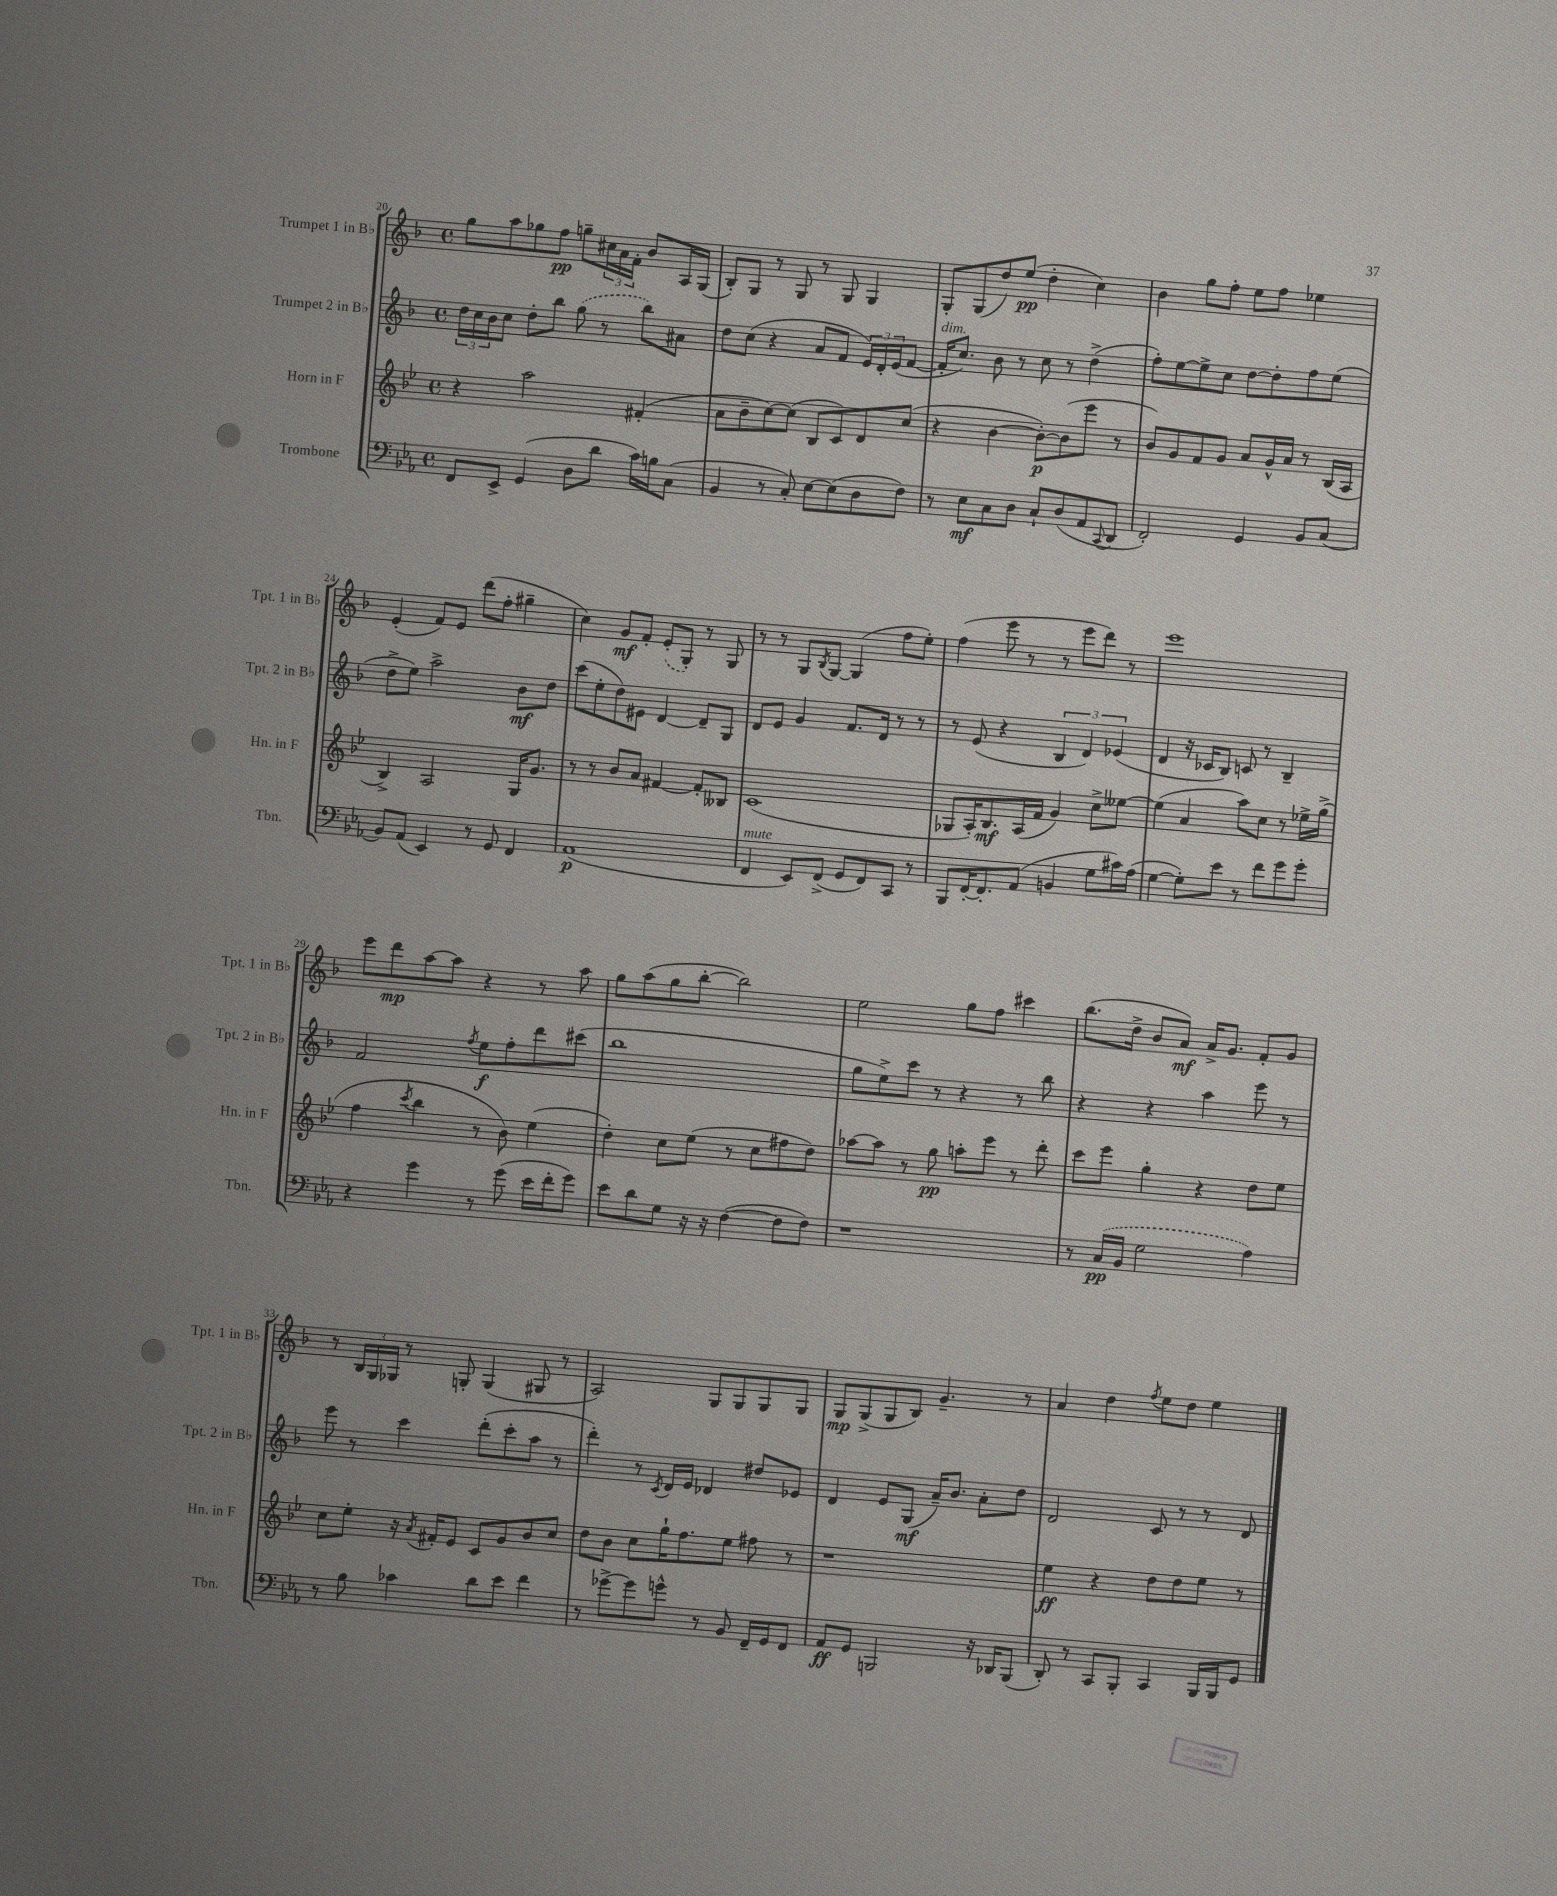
<<
\new StaffGroup <<
\new Staff = "s0" \with { instrumentName = "Trumpet 1 in Bb" shortInstrumentName = "Tpt. 1 in Bb" } {
    \clef treble \key f \major \defaultTimeSignature \time 4/4
    g''8 a''8 ges''8 f''8\pp g''8-- \tuplet 3/2 { cis''16 a'16 f'16-. } bes'8 a16 g16( |
    bes8-.) g8 r8 g8 r8 g8 g4 |
    g8-. g8( d''8) e''8\pp( d''4-. c''4) |
    bes'4 g''8 f''8-. e''8 f''8 ees''4 |
    e'4-.( f'8) e'8 d'''8( f''8-. gis''4-- |
    c''4) g'8\mf f'8-. \once \slurDashed e'8-.( g8-.) r8 g8 |
    r8 r8 g8 \acciaccatura { bes8 } g8~ g4( f''8 e''8-.) |
    f''4( e'''8 r8 r8 e'''8 d'''8) r8 |
    e'''1 |
    e'''8 d'''8\mp a''8~ a''8 r4 r8 a''8 |
    g''8 a''8( g''8 bes''8~-. bes''2) |
    e''2 g''8 f''8 cis'''4 |
    bes''8.( d''16-> bes'8 a'8\mf) a'16-> g'8. f'8-. g'8 |
    r8 \tuplet 3/2 { bes16 g16 ges16 } r8 g8-. g4( gis8 r8 |
    a2) g8 g8 g8 g8 |
    g8\mp g8->( g8 bes8) g'4.-- r8 |
    a'4 d''4 \acciaccatura { f''8 } e''8 d''8 e''4 \bar "|." |
}
\new Staff = "s1" \with { instrumentName = "Trumpet 2 in Bb" shortInstrumentName = "Tpt. 2 in Bb" } {
    \clef treble \key f \major \defaultTimeSignature \time 4/4
    \tuplet 3/2 { d''16 c''16 bes'16 } c''8 d''8-. bes''8 \once \slurDashed g''8( r8 bes''8) ais'8 |
    d''8 c''8( r4 a'8 f'8 \tuplet 3/2 { e'16) d'16-. e'16( } f'8~ |
    f'16-.^\markup { \italic "dim." } c''8.) bes'8 r8 c''8 r8 d''4->( |
    f''8-.) e''8~ e''8-> c''8 d''8~ d''8-. f''8 e''8( |
    d''8-> e''8) a''2-> bes'8\mf d''8 |
    c'''8( e''8-. d''8) eis'8 d'4~ d'8-- g8 |
    d'8 e'8 g'4 f'8. d'16 r8 r8 |
    r8 e'8( r4 \tuplet 3/2 { bes4 d'4) ees'4( } |
    d'4 r16 ces'16 bes8) c'8 r8 bes4-- |
    f'2 \acciaccatura { f''8 } e''8\f f''8-. d'''8 cis'''8( |
    bes''1 |
    g''8 e''8->) c'''8 r8 r4 r8 bes''8 |
    r4 r4 a''4 e'''8 r8 |
    e'''8 r8 c'''4 d'''8-.( c'''8-. a''8 r8 |
    d'''4-.) r8 \acciaccatura { c'8 } d'16 e'16 des'4 dis''8 ees'8 |
    d'4 e'8 g8\mf( a'16--) bes'8. a'8-. d''8 |
    d'2 c'8 r8 r8 d'8 \bar "|." |
}
\new Staff = "s2" \with { instrumentName = "Horn in F" shortInstrumentName = "Hn. in F" } {
    \clef treble \key bes \major \defaultTimeSignature \time 4/4
    r4 a''2 fis'4-.( |
    a'8 bes'8-- c''8~) c''8( bes8 c'8) d'8 c''8( |
    r4 bes'4~ bes'8~-.\p) bes'8( ees'''8 r8 |
    bes'8) g'8 f'8 g'8 a'8 g'16-^ a'16 r8 bes16( a16 |
    bes4->) a2 g16 g'8. |
    r8 r8 bes'8 a'8 fis'4~ fis'8-. beses8 |
    c'1( |
    ges8 a16-.) bes8.\mf a16( f'16 g'4) c''8-> eeses''8~ |
    eeses''4( a'4 a''8) c''8 r8 ees''16-> g''16->( |
    f''4 \acciaccatura { c'''8 } bes''4 r8 bes'8) ees''4( |
    d''4-.) c''8 ees''8( r8 c''8 fis''8 d''8) |
    aes''8~ aes''8 r8 g''8\pp a''8-. ees'''8 r8 d'''8-. |
    c'''8 ees'''8 g''4-. r4 d''8 ees''8 |
    c''8 ees''8-. r16 \acciaccatura { a'8 } fis'16-. ees'8 c'8 g'8 bes'8 c''8 |
    d''8 bes'8 c''8 g''16-! f''8. ees''8 fis''8 r8 |
    r1 |
    ees''4\ff r4 d''8 d''8 ees''8 r8 \bar "|." |
}
\new Staff = "s3" \with { instrumentName = "Trombone" shortInstrumentName = "Tbn." } {
    \clef bass \key ees \major \defaultTimeSignature \time 4/4
    f,8 ees,8-> g,4( d8 d'8 c'16) b16 c8( |
    bes,4 r8 c8-.) ees8~ ees8( d8 f8) |
    r8 ees8\mf c8 d8 c8-! d8( aes,8 \appoggiatura { c,8 } d,8 |
    f,2-.) g,4 bes,8 c8( |
    bes,8) aes,8( ees,4) r8 g,8 f,4 |
    aes,1\p( |
    f,4^\markup { \italic "mute" } ees,8) f,8->( g,8 f,8) c,8 r8 |
    bes,,8 f,16~-. f,8.-. aes,8( b,4 g8 cis'16) aes16( |
    g4~ g8-.) ees'8 r8 f'8 g'8 g'8-. |
    r4 g'4 r8 g'8( ees'16 f'16-. g'8) |
    ees'8 d'8 g8 r16 r16 f4~( f8 f8) |
    r1 |
    r8 \once \slurDashed c16\pp( bes,16 g2 aes4) |
    r8 bes8 ces'4 d'8 ees'8 f'4 |
    r8 ges'8~-> ges'8 g'8-^ r8 bes,8 f,16-- g,16 f,8 |
    aes,8\ff g,8 b,,2 r16 des,16 b,,8( |
    d,8-.) r8 c,8 bes,,8-. c,4 bes,,16 bes,,16 g,8 \bar "|." |
}
>>
>>
\layout { \context { \Score currentBarNumber = #20 } }
